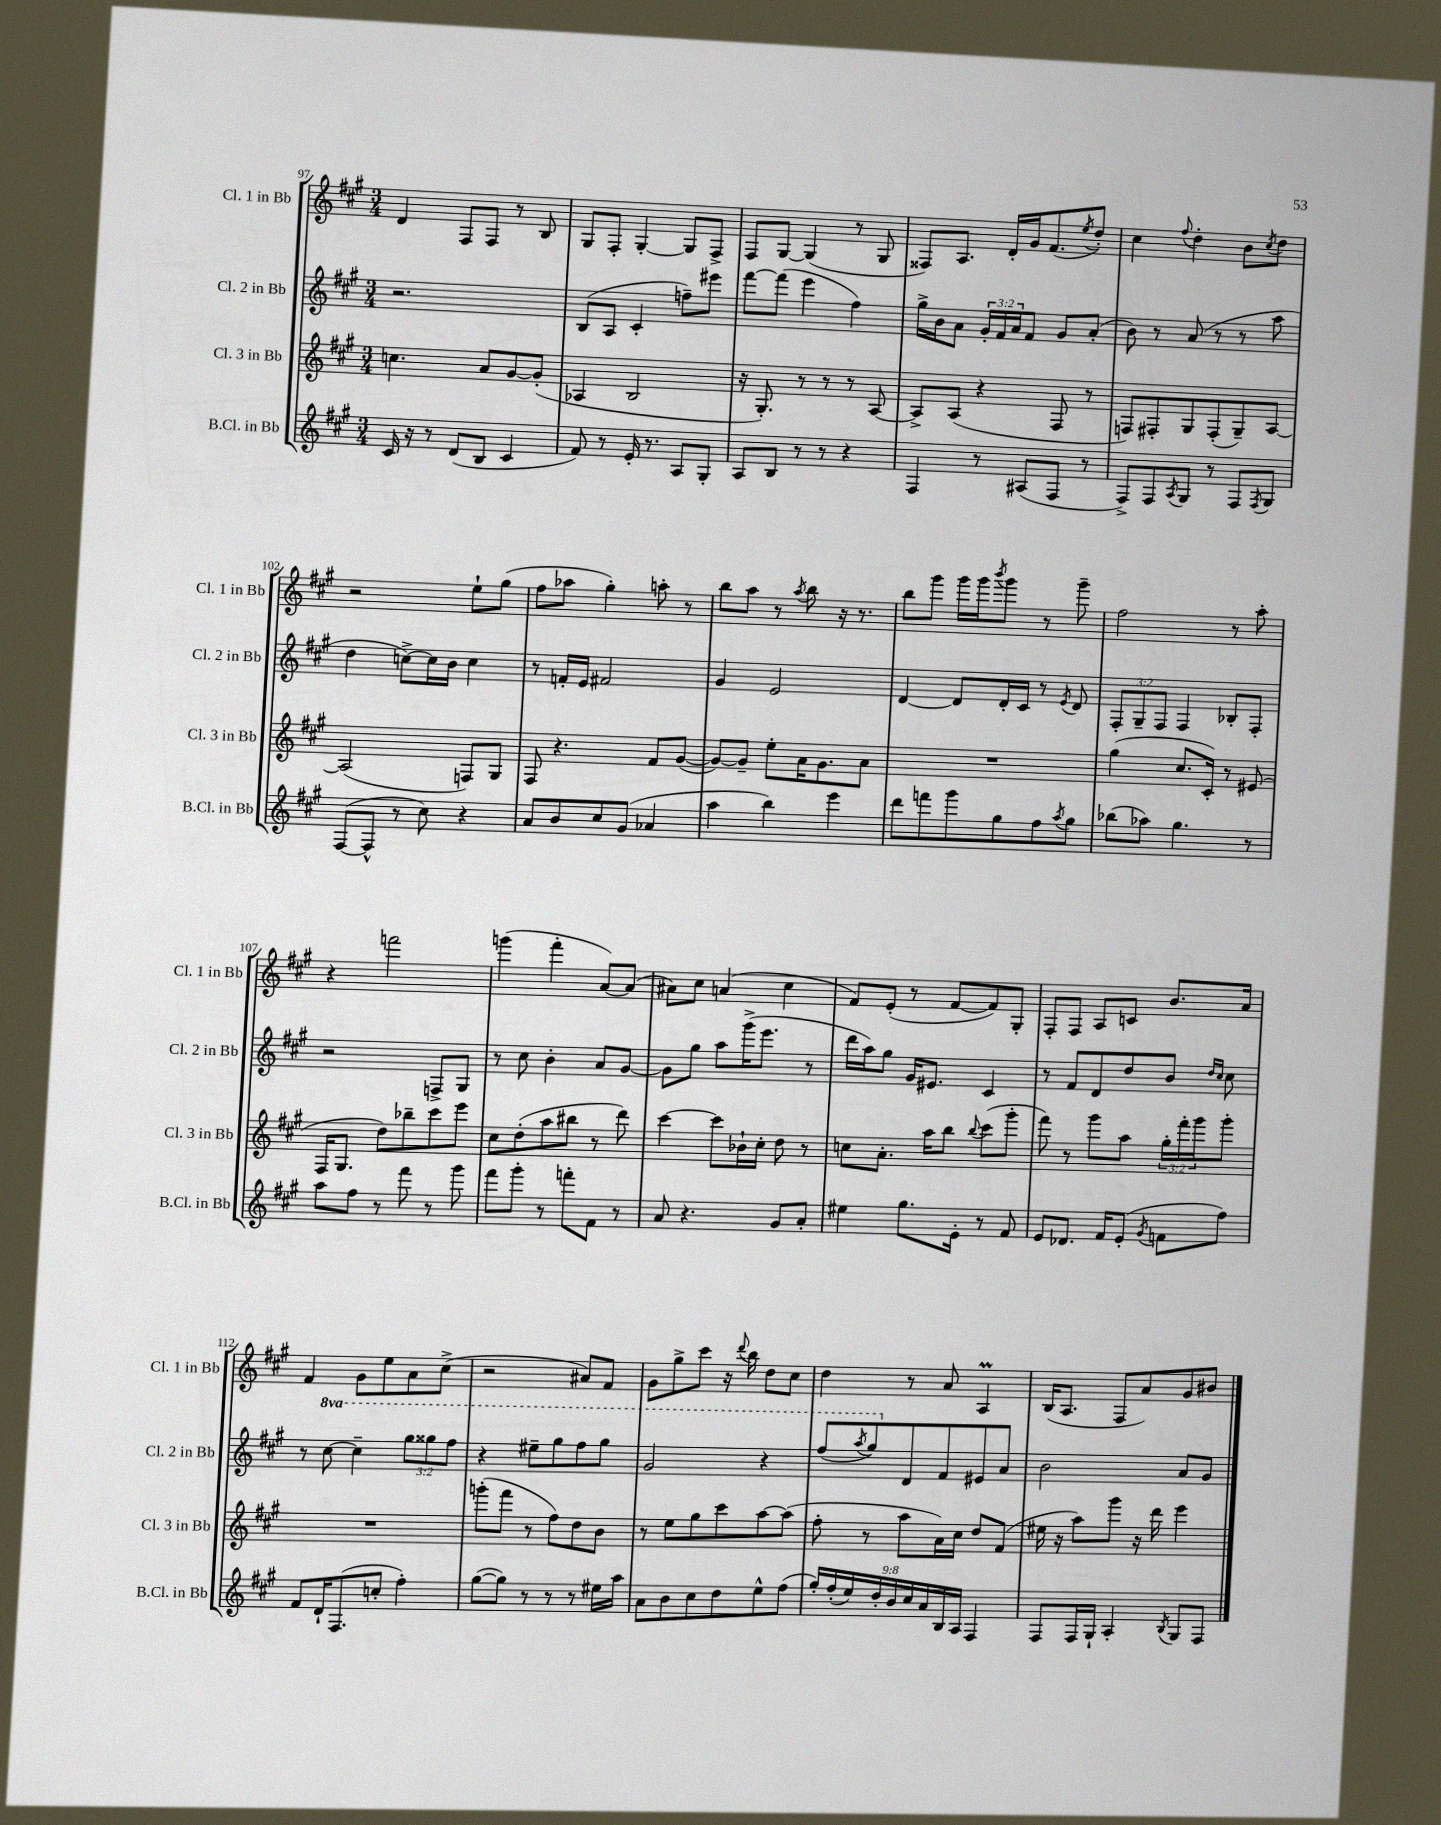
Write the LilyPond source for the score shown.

<<
\new StaffGroup <<
\new Staff = "s0" \with { instrumentName = "Cl. 1 in Bb" shortInstrumentName = "Cl. 1 in Bb" } {
    \clef treble \key a \major \numericTimeSignature \time 3/4
    d'4 fis8 fis8 r8 b8 |
    gis8 fis8-. gis4~-. gis8 fis8-> |
    fis8 gis8~ gis4( r8 gis8 |
    fisis8) a8. d'16-. gis'16 fis'8.( \acciaccatura { e''8 } d''8-.) |
    cis''4 \appoggiatura { fis''8 } d''4-. b'8 \acciaccatura { cis''8 } d''8 |
    r2 e''8-! gis''8( |
    fis''8 aes''8 gis''4-.) a''8-. r8 |
    b''8 a''8 r8 \acciaccatura { a''8 } b''8 r16 r8. |
    b''8 gis'''8 gis'''16 gis'''16 \acciaccatura { b'''8 } gis'''8 r8 gis'''8-- |
    fis''2 r8 a''8-. |
    r4 f'''2 |
    g'''4( fis'''4-. a'8~) a'8( |
    ais'8) cis''8 a'4( cis''4 |
    fis'8) e'8-.( r8 fis'8~ fis'8) gis8-. |
    fis8-. fis8 a8 c'8 b'8. a'16 |
    fis'4 gis'8 e''8 a'8 cis''8->( |
    r2 ais'8) fis'8 |
    gis'8 gis''8-> cis'''8 r16 \appoggiatura { d'''8 } b''16 d''8 cis''8 |
    d''4 r8 a'8 a4\prall |
    b16( a8. fis8 a'8) gis'8 bis'8 \bar "|." |
}
\new Staff = "s1" \with { instrumentName = "Cl. 2 in Bb" shortInstrumentName = "Cl. 2 in Bb" } {
    \clef treble \key a \major \numericTimeSignature \time 3/4 \override Staff.TupletNumber.text = #tuplet-number::calc-fraction-text \set Staff.ottavationMarkups = #ottavation-simple-ordinals
    r2. |
    b8( a8 cis'4-. f''8--) eis'''8 |
    fis'''8~ fis'''8( e'''4 fis''4) |
    gis''16-> b'16 a'8 \tuplet 3/2 { gis'16-. fis'16 a'16 } fis'8 gis'8 a'8-.( |
    b'8) r8 a'8( r8 r8 a''8 |
    d''4 c''8~->) c''16 b'16 c''4 |
    r8 f'16-. e'16 fis'2 |
    gis'4 e'2 |
    d'4~ d'8 d'16-. cis'16 r8 \acciaccatura { e'8 } d'8 |
    \tuplet 3/2 { fis8-. gis8-- fis8 } fis4 bes8-. fis8-. |
    r2 f8-> gis8 |
    r8 cis''8 b'4-. a'8 gis'8~ |
    gis'8 gis''8 a''8 gis'''16->( e'''8. r8 |
    d'''16 a''16) gis''8 gis'16 eis'8. cis'4 |
    r8 fis'8 d'8 d''8 b'8 \grace { d''16 cis''16 } cis''8 |
    r8 \ottava #1 cis'''8~ cis'''4-- \tuplet 3/2 { gis'''8 gisis'''8 fis'''8 } |
    r4 eis'''8-- gis'''8 fis'''8 gis'''8 |
    gis''2 r4 |
    fis'''8( \acciaccatura { a'''8 } gis'''8) \ottava #0 d'8 fis'8 eis'8 a'8 |
    b'2 a'8 gis'8 \bar "|." |
}
\new Staff = "s2" \with { instrumentName = "Cl. 3 in Bb" shortInstrumentName = "Cl. 3 in Bb" } {
    \clef treble \key a \major \numericTimeSignature \time 3/4 \override Staff.TupletNumber.text = #tuplet-number::calc-fraction-text
    c''4. a'8 gis'8~ gis'8-.( |
    aes4 b2 |
    r16 gis8.-.) r8 r8 r8 a8~ |
    a8-> a8( r4 fis8 r8 |
    f8) fis8-. gis8 fis8-.( gis8--) a8~ |
    a2( f8) gis8 |
    fis8 r4. fis'8 gis'8~( |
    gis'8~) gis'8-- e''8-. a'16 gis'8. a'8 |
    R2. |
    gis''4( cis''8. cis'16-.) r8 eis'8( |
    fis16 gis8. d''8) bes''8-- cis'''8 e'''8 |
    cis''8 d''8-.( a''8 bis''8 r8 d'''8) |
    cis'''4~ cis'''8 bes'16-! cis''16-. d''8 r8 |
    c''8 a'8.-. a''16 b''8 \appoggiatura { b''8 } cis'''8( gis'''8-. |
    fis'''8) r8 gis'''8 a''8 \tuplet 3/2 { gis''16-. fis'''16-. gis'''16 } gis'''8-. |
    R2. |
    g'''8-.( fis'''8 r8 fis''8) d''8 b'8 |
    r8 e''8 gis''8 cis'''8 a''8~ a''8( |
    fis''8-. r8 a''8 a'16) cis''16 d''8 fis'8( |
    eis''16 r16 a''8) gis'''8 r16 d'''16 e'''4 \bar "|." |
}
\new Staff = "s3" \with { instrumentName = "B.Cl. in Bb" shortInstrumentName = "B.Cl. in Bb" } {
    \clef treble \key a \major \numericTimeSignature \time 3/4 \override Staff.TupletNumber.text = #tuplet-number::calc-fraction-text
    cis'16 r16 r8 d'8( b8 cis'4 |
    fis'8) r8 e'16-. r8. a8 gis8-. |
    a8 b8 r8 r8 r4 |
    fis4 r8 ais8( fis8 r8 |
    fis8->) fis8 \acciaccatura { a8 } gis8 r8 fis8 \acciaccatura { fis8 } gis8 |
    fis8~( fis8-^ r8 cis''8) r4 |
    a'8 b'8 cis''8 gis'8( aes'4 |
    a''4 b''4) e'''4 |
    d'''8 f'''8 gis'''8 gis''8 fis''8 \acciaccatura { a''8 } gis''8 |
    bes''8( aes''8) gis''4. r8 |
    a''8 fis''8 r8 fis'''8 r8 gis'''8 |
    fis'''8 gis'''8-. r8 f'''8-. fis'8 r8 |
    a'8 r4. gis'8 a'8-. |
    eis''4 gis''8. e'16-. r8 fis'8 |
    e'8 des'8. fis'16 e'8-.( \acciaccatura { gis'8 } f'8 fis''8) |
    fis'8 d'16-! fis8.( c''8-. fis''4-.) |
    gis''8~( gis''8) r8 r8 r8 eis''16 a''16 |
    a'8 b'8 cis''8 d''8 e''8-^ fis''8( |
    \tuplet 9/8 { gis''16-.) fis''16-.( e''16) d''16-. b'16 cis''16 a'16 b16 a16 } fis4 |
    fis8 fis16 gis16-! a4-. \acciaccatura { b8 } gis8 fis8 \bar "|." |
}
>>
>>
\layout { \context { \Score currentBarNumber = #97 } }
